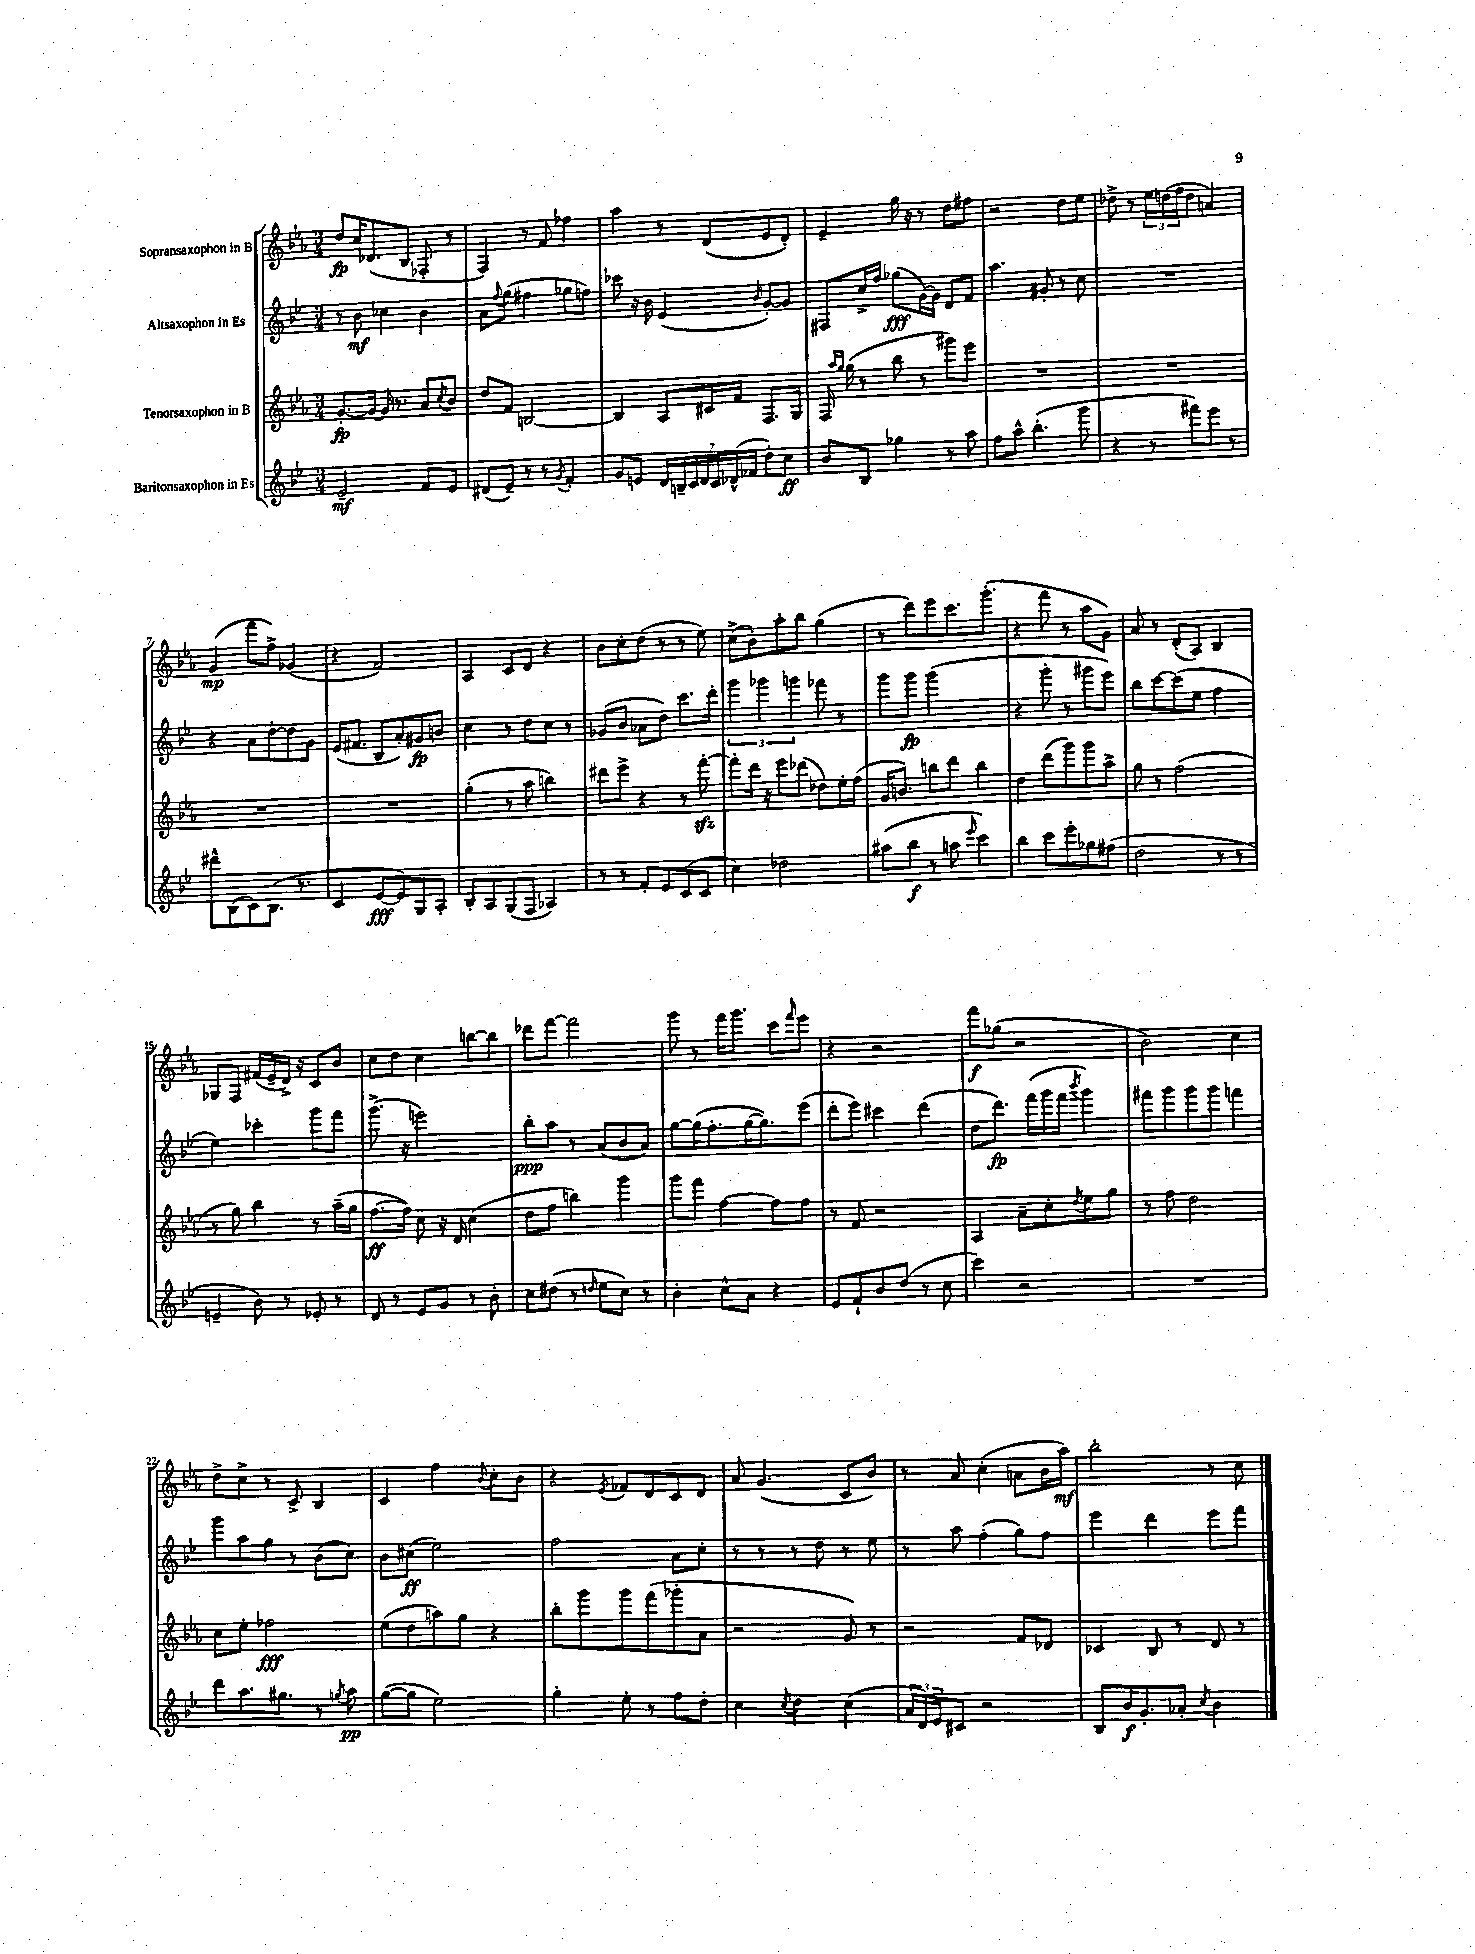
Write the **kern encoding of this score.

**kern	**kern	**kern	**kern
*staff4	*staff3	*staff2	*staff1
*clefG2	*clefG2	*clefG2	*clefG2
*k[b-e-]	*k[b-e-a-]	*k[b-e-]	*k[b-e-a-]
*M3/4	*M3/4	*M3/4	*M3/4
2e-~	[8.g'	8r	8dd
.	.	8b-	16cc
.	16g_	.	(8.d-
.	16g]	4cc-	.
.	8.r	.	.
.	.	.	8B-
8f	8a-	4b-	8F-'
.	8qcc	.	.
8e-	8b-	.	8r
=	=	=	=
(8d#	8dd	8a	4F)
.	.	8qqff	.
8e-~)	8f	(8gg	.
8r	[2B	4ff#	8r
8r	.	.	8f
8qg	.	.	.
4f'	.	8gg-	4ff-
.	.	8ff)	.
=	=	=	=
8g	4B]	8ccc-	4aa-
8e	.	16r	.
.	.	16b-	.
28d	8A-	(4e-	8r
28B~	.	.	.
28c	.	.	.
28d	.	.	.
.	16c#	.	(8d
28c	.	.	.
(28d-^^	.	.	.
.	16f	.	.
28f-	.	.	.
.	.	16qqb-	.
8dd')	8.F	[8g')	8e-
8cc	.	8g]	8d')
.	16G	.	.
=	=	=	=
8b-	16F	8F#	4e-~
.	16qqaa-	.	.
.	16qqgg	.	.
.	(16gg	.	.
8B-	8r	16cc^	.
.	.	16ff	.
4gg-	8bb-	(8gg-	16gg
.	.	.	16r
.	8r	[16g)	8r
.	.	16g]	.
8r	8ggg#)	8d	8dd
8aa	8eee-	8f	8ff#
=	=	=	=
8ff	2.r	4.aa	2r
8aa^^	.	.	.
(4.bb-'	.	.	.
.	.	8g#'	.
.	.	8r	8dd
8ggg	.	8cc	8ee-
=	=	=	=
4r	2.r	2.r	8dd-^
.	.	.	8r
8r	.	.	24ee-
.	.	.	(24dd
.	.	.	24ff
8fff#)	.	.	8dd
8eee-	.	.	4a)
8r	.	.	.
=	=	=	=
8ddd#^^	2.r	4r	(4g
(8B-	.	.	.
8c)	.	8a	8fff
(8.B-	.	[8dd'	8ff^)
.	.	8dd]	(4g-
8.r	.	.	.
.	.	8g	.
=	=	=	=
4c	2.r	(16e-	4r
.	.	8.f#	.
[8e-	.	8B-	2f)
8e-])	.	8a')	.
8G	.	8g#	.
8A'	.	8b	.
=	=	=	=
8B-'	(4gg'	4cc	4A-
8A	.	.	.
(8G	8r	8r	8c
8F	8aa-	8dd	8d
4A-)	4bb)	8cc	4r
.	.	8r	.
=	=	=	=
8r	8ddd#	(8g-	8b-
8r	8eee-^	8b-	8cc'
8f'	4r	8a-	(8dd
8e-	.	8dd)	8r
(8c	8r	8.ccc	8r
8c	[8fff'	.	8ee-)
.	.	16ddd'	.
=	=	=	=
4cc)	8fff']	6ggg	(8cc^
.	16ddd	.	8b-')
.	.	6ggg-	.
.	16r	.	.
2dd-	8eee-	.	8aa-'
.	.	6ggg	.
.	(8ddd-	.	8bb-
.	8dd-)	8fff-	(4gg
.	16ee-'	8r	.
.	(16ff	.	.
=	=	=	=
(8aa#	16g	8ggg	8r
.	8.b)	.	.
8bb-	.	8ggg	8ddd)
8r	8bb	(2ggg	8eee-
8aa	8ddd	.	8.ccc
16qqeee-	.	.	.
4ccc)	4bb	.	.
.	.	.	(8.ggg'
=	=	=	=
4bb-	4dd	4r	4r
8ccc	(8ddd	8ggg'	8fff
8eee-'	8ggg)	8r	8r
8gg-	8ggg	8ggg#	8aa-
(8ff#	8aa-^	8eee-)	8g)
=	=	=	=
2dd	8gg	8bb-	8a-
.	8r	[8ccc	8r
.	(2ff	(8ccc]	(8d'
.	.	8ee-	8A-)
8r	.	4ff	4B-
8r	.	.	.
=	=	=	=
4e~	8r	4ee-)	8G-
.	8gg)	.	8F
8b-)	4bb-	4ccc-'	(16f#
.	.	.	16e-~
8r	.	.	16d^)
.	.	.	16r
8e-'	8r	8ggg	8c
8r	(16aa-~	8fff	8b-
.	16gg	.	.
=	=	=	=
8d	[8.ff	(8.ggg^	8cc
8r	.	.	8dd
.	16ff])	16r	.
8e-	8cc	2eee)	4cc
8g	16r	.	.
.	16d	.	.
8r	(4cc	.	[8bb
8b-'	.	.	8bb]
=	=	=	=
8cc	8dd	8bb-'	8ddd-
(8dd#	8ff	8aa	[8fff
8r	4bb)	8r	2fff]
16qqdd	.	.	.
8ee-	.	(8a	.
8cc)	4ggg	8b-	.
8r	.	8a)	.
=	=	=	=
4b-'	8ggg	[8gg	8ggg
.	8fff	(16gg]	8r
.	.	8.ff'	.
8cc^^	[4ff	.	16fff
.	.	.	8.ggg
8a	.	[16gg	.
.	.	8.gg])	.
4r	8ff]	.	8ccc
.	.	.	16qqfff
.	8ff	(8eee-	8eee-
=	=	=	=
8e-	8r	8ddd'	4r
8f`	8f	8eee-)	.
8b-	2r	4ccc#	2r
(8dd	.	.	.
8r	.	(4ddd	.
8cc	.	.	.
=	=	=	=
4ccc)	4A-	8dd	8fff
.	.	8.ddd)	(8gg-
2r	8a-~	.	2r
.	.	(16fff	.
.	8cc'	16ggg	.
.	.	16fff	.
.	8qdd	8qbbb-	.
.	8ee-	4ggg)	.
.	8gg	.	.
=	=	=	=
2.r	8r	8fff#	2b-)
.	8ff	8ggg	.
.	2dd	8ggg	.
.	.	8ggg	.
.	.	4fff	4cc
=	=	=	=
8ddd	8cc	8ggg	8dd^
8.aa	8ee-'	8aa	8cc^
.	2ff-	8gg	8r
8.gg#	.	.	.
.	.	8r	8c^
8r	.	(8b-	4B-
8qgg	.	.	.
8aa	.	8cc)	.
=	=	=	=
([8gg	(8ee-	8b-	4c
8gg]	8dd	(8cc#	.
2ee-)	8aa)	2ee-)	4ff
.	8gg	.	.
.	.	.	8qqb-
.	4r	.	8cc'
.	.	.	8b-
=	=	=	=
4gg'	8bb-'	2ff	4r
.	8ggg	.	.
.	.	.	8qe-
8ee-'	8ggg	.	8f-
8r	(8fff	.	8d
8ff	8ggg-'	8a	8c
8dd'	8a-	8cc'	8d
=	=	=	=
4cc	2r	8r	8a-
.	.	8r	(4.g
8qcc	.	.	.
4dd	.	8r	.
.	.	8dd	.
(4cc	8g)	8r	8c
.	8r	8ee-	8b-)
=	=	=	=
24a	2r	8r	8r
24d)	.	.	.
24e-	.	.	.
8c#	.	8aa	8a-
2r	.	(4ff'	(4cc'
.	8f	8gg)	8a
.	8d-	8ff	16b-
.	.	.	16aa-)
=	=	=	=
8B-	4c-	4eee-	2bb-'
16b-	.	.	.
8.g'	.	.	.
.	8B-	4ddd	.
8a-'	8r	.	.
8qcc	.	.	.
4b-	8d	8eee-	8r
.	8r	8fff	8cc
==	==	==	==
*-	*-	*-	*-
